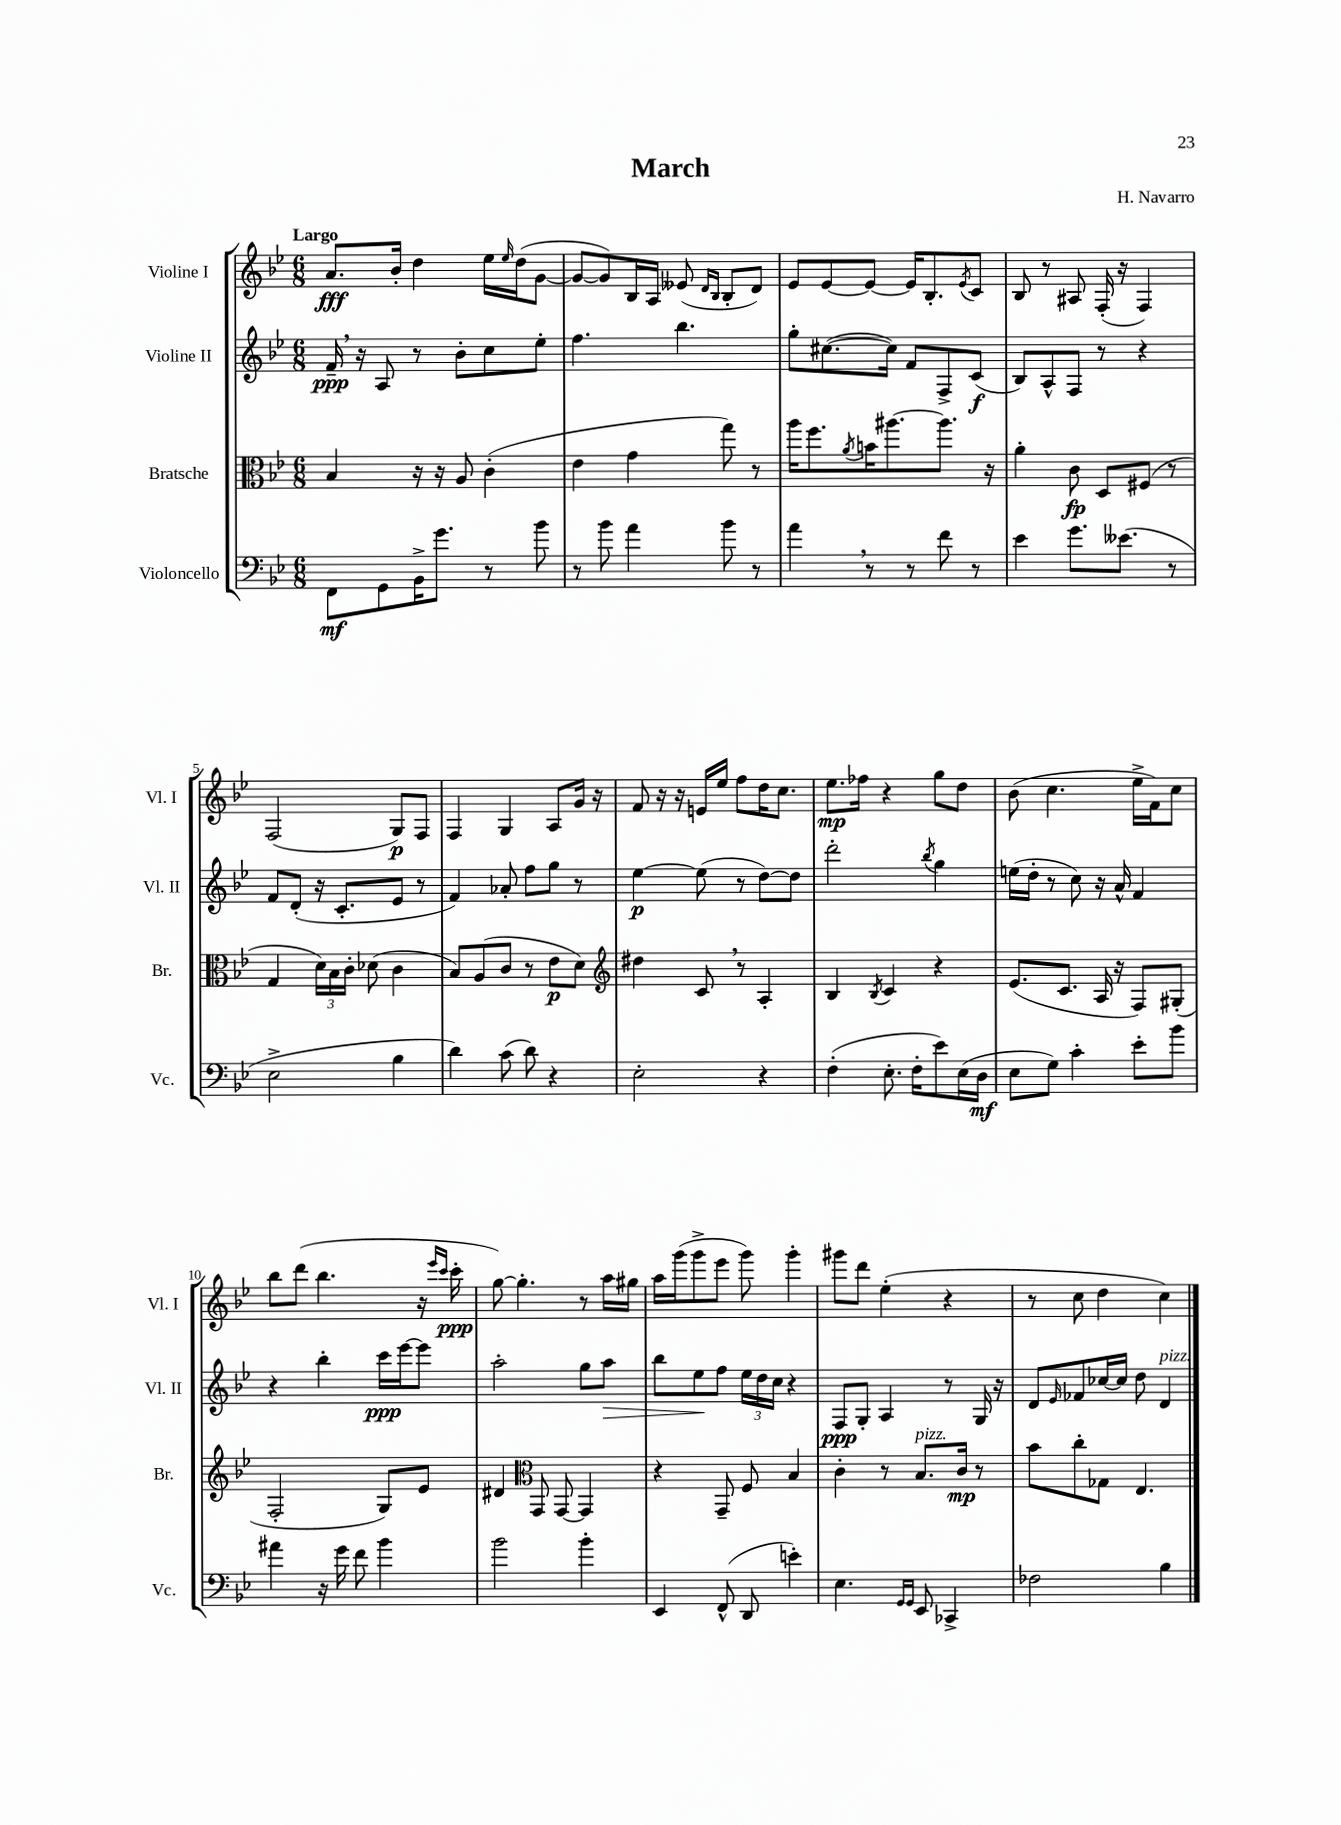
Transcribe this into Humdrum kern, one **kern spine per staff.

**kern	**kern	**kern	**kern
*staff4	*staff3	*staff2	*staff1
*clefF4	*clefC3	*clefG2	*clefG2
*k[b-e-]	*k[b-e-]	*k[b-e-]	*k[b-e-]
*M6/8	*M6/8	*M6/8	*M6/8
8FF	4B-	16f~	8.a
.	.	16r	.
8GG	.	8A	.
.	.	.	16b-'
16BB-^	16r	8r	4dd
8.g	16r	.	.
.	8A	8b-'	.
8r	(4c'	8cc	16ee-
.	.	.	16qqee-
.	.	.	(16dd
8b-	.	8ee-'	[8g
=	=	=	=
8r	4e-	4.ff	8g_
8b-	.	.	8g])
4a	4g	.	16B-
.	.	.	16A
.	.	4.bb-	(8e--
.	.	.	16qqd
.	.	.	16qqB-
8b-	8gg)	.	8B-'
8r	8r	.	8d)
=	=	=	=
4a	16aa	8gg'	8e-
.	8.ff	.	.
.	.	([8.cc#	[8e-
.	8qa	.	.
8r	16b	.	8e-_
.	[8.aa#	16cc#])	.
8r	.	8f	16e-]
.	.	.	8.B-'
8f	8.aa#]	8F^	.
.	.	.	8qe-
8r	.	(8c	8c
.	16r	.	.
=	=	=	=
4e-	4a'	8B-)	8B-
.	.	8A^^	8r
8.g	8c	8F	8A#
.	8D	8r	(16F'
(8.e--	.	.	16r
.	(8F#	4r	4F)
8r	8r	.	.
=	=	=	=
2E-^	4G	8f	(2F
.	.	(8d'	.
.	24d)	16r	.
.	24B-	.	.
.	.	8.c'	.
.	24c'	.	.
.	(8d-	.	.
4B-	4c	8e-	8G)
.	.	8r	8F
=	=	=	=
4d)	8B-)	4f)	4F
.	(8A	.	.
(8c	8c	8a-'	4G
8d)	8r	8ff	.
4r	8e-	8gg	8A
.	8d)	8r	16g
.	.	.	16r
=	=	=	=
*	*clefG2	*	*
2E-'	4dd#	[4ee-	8f
.	.	.	16r
.	.	.	16r
.	8c	(8ee-]	16e
.	.	.	16ee-
.	8r	8r	8ff
4r	4A'	[8dd)	16dd
.	.	.	8.cc
.	.	8dd]	.
=	=	=	=
(4F'	4B-	2ddd'	8.ee-
.	.	.	16ff-
.	8qB-	.	.
8.E-'	4c	.	4r
16F'	.	.	.
.	.	8qbb-	.
8e-)	4r	4gg	8gg
(16E-	.	.	8dd
16D	.	.	.
=	=	=	=
8E-	(8.e-	(16ee	(8b-
.	.	16dd'	.
8G)	.	8r	4.cc
.	8.c	.	.
4c'	.	8cc)	.
.	16A	16r	.
.	16r	16a^^	.
8e-'	8F)	4f	16ee-^
.	.	.	16f)
8b-	(8G#'	.	8cc
=	=	=	=
4a#	2F'	4r	8bb-
.	.	.	(8ddd
16r	.	4bb-'	4.bb-
16g	.	.	.
8f	.	.	.
4b-	8G)	16ccc	.
.	.	[16eee-	.
.	8e-	8eee-]	16r
.	.	.	16qqeee-
.	.	.	16qqccc
.	.	.	16ccc'
=	=	=	=
2b-	4d#	2aa'	[8gg)
.	.	.	4.gg']
*	*clefC3	*	*
.	8GG	.	.
.	[8GG	.	.
4b-'	4GG]	8gg	8r
.	.	8aa	16aa
.	.	.	16gg#
=	=	=	=
4EE-	4r	8bb-	16aa
.	.	.	(16ggg
.	.	8ee-	8ggg^
(8FF^^	8GG~	8ff	8eee-
8DD	8F	24ee-	8ggg)
.	.	24dd	.
.	.	24cc	.
4e')	4B-	4r	4ggg'
=	=	=	=
4.E-	4c'	8F	8ggg#
.	.	8G'	8ddd
.	8r	4A	(4ee-'
16qqGG	.	.	.
16qqGG	.	.	.
8EE-	8.B-	.	.
4CC-^	.	8r	4r
.	16c	.	.
.	8r	16G	.
.	.	16r	.
=	=	=	=
2F-	8b-	8d	8r
.	.	16qqe-	.
.	8cc'	8f-	8cc
.	8G-	[16cc-	4dd
.	.	16cc-]	.
.	4.E-	8dd	.
4B-	.	4d	4cc)
==	==	==	==
*-	*-	*-	*-
